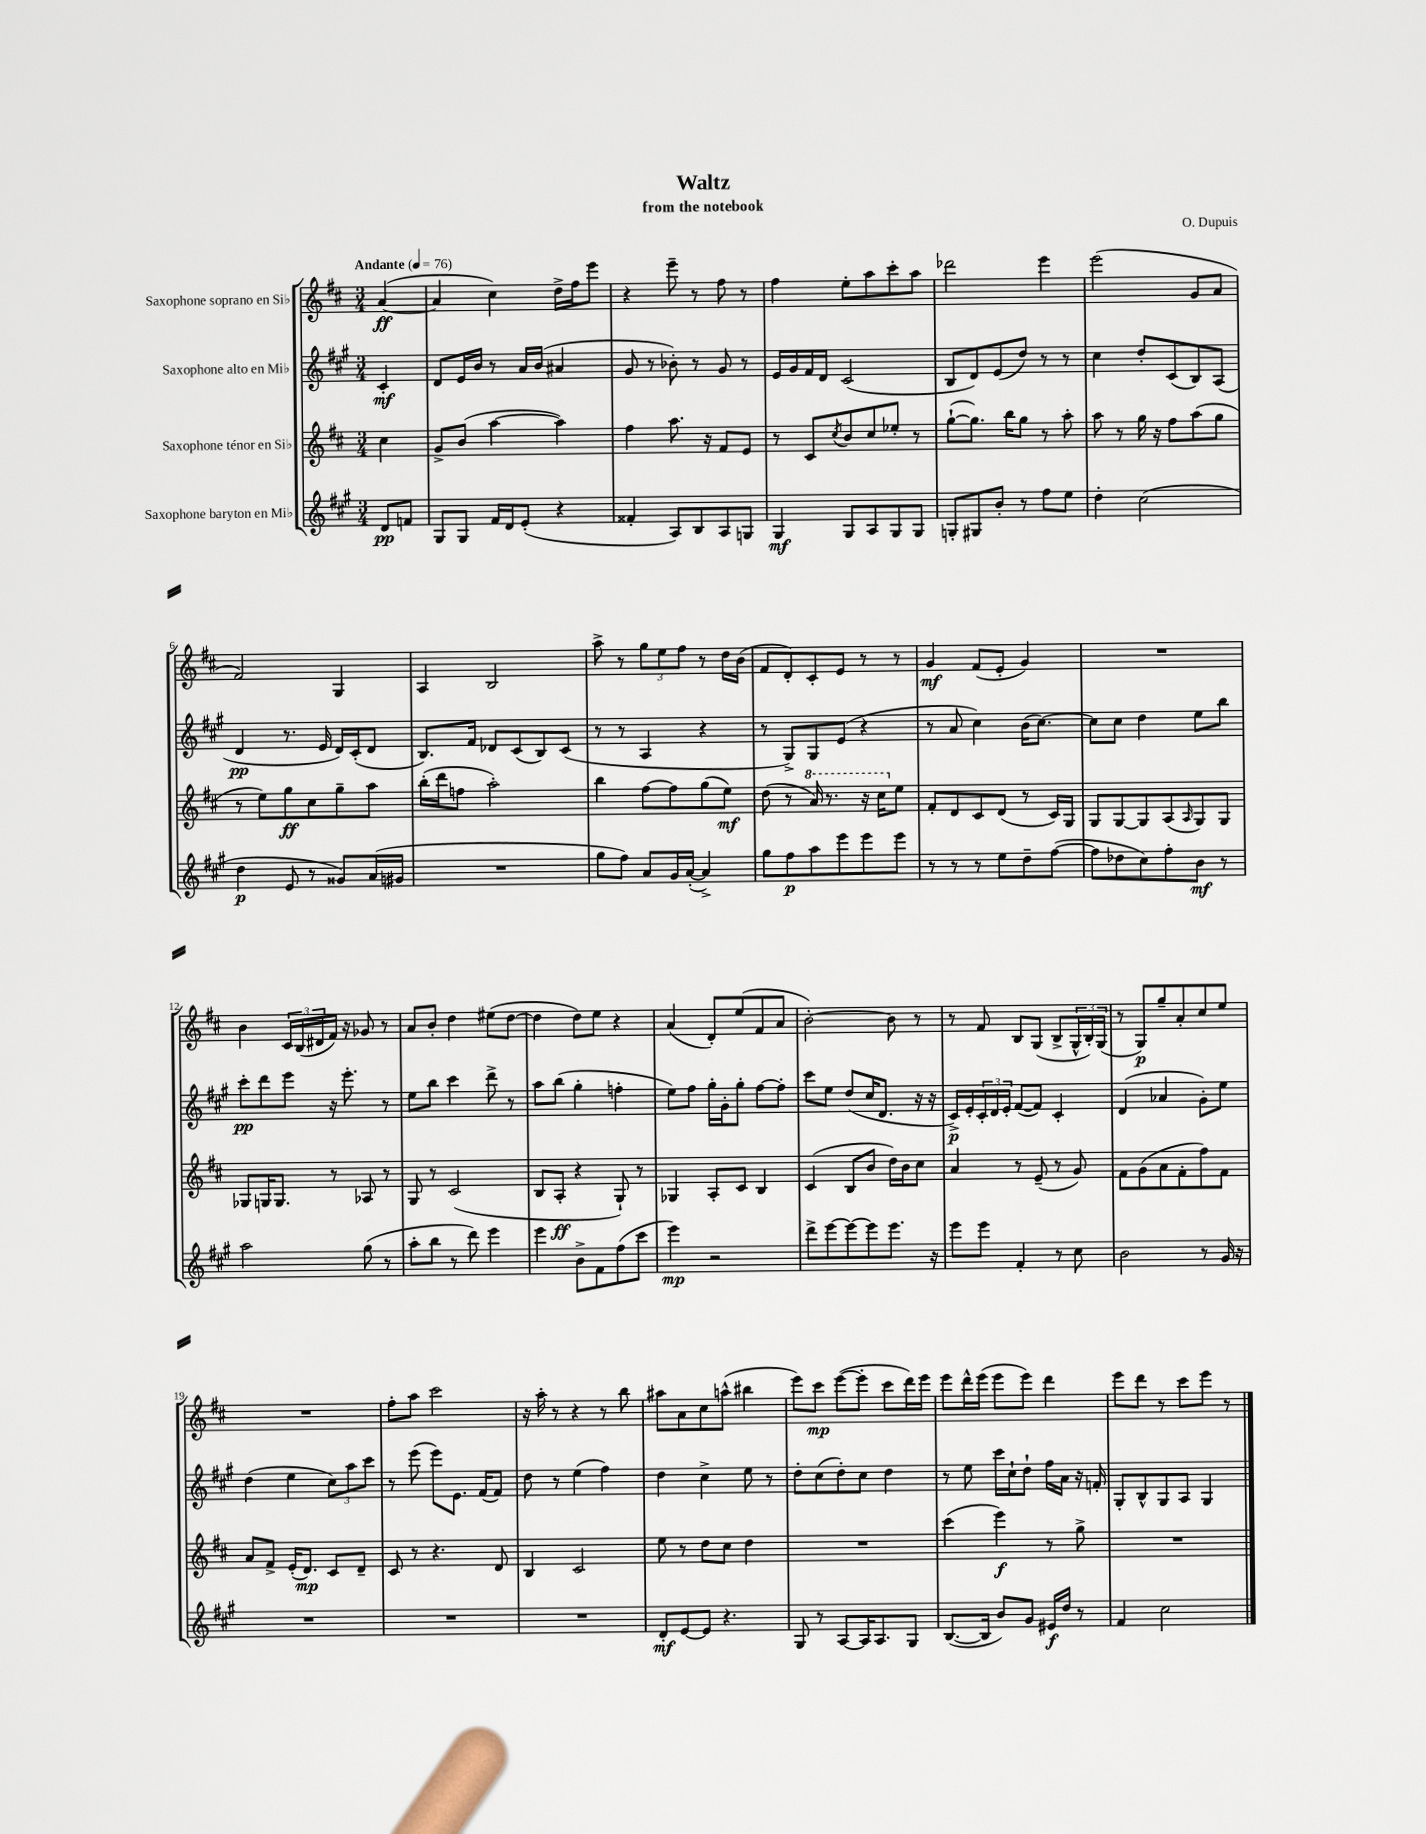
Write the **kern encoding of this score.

**kern	**kern	**kern	**kern
*staff4	*staff3	*staff2	*staff1
*clefG2	*clefG2	*clefG2	*clefG2
*k[f#c#g#]	*k[f#c#]	*k[f#c#g#]	*k[f#c#]
*M3/4	*M3/4	*M3/4	*M3/4
*MM76	*MM76	*MM76	*MM76
8d	4cc#	4c#'	([4a
8f	.	.	.
=	=	=	=
8G#	8g^	8d	4a]
8G#	(8b	16e	.
.	.	16b	.
16f#	[4aa	8r	4cc#)
16d	.	.	.
(8e'	.	16a	.
.	.	(16b	.
4r	4aa])	4a#	16dd^
.	.	.	16ff#
.	.	.	8eee
=	=	=	=
4f##'	4ff#	8g#	4r
.	.	8r	.
8A)	8.aa	8b-')	8eee~
8B	.	8r	8r
.	16r	.	.
8A	8f#	8g#	8ff#
8G	8e	8r	8r
=	=	=	=
4G#	8r	16e	4ff#
.	.	16g#	.
.	8c#	16f#	.
.	.	16d	.
.	8qcc#	.	.
8G#	8b	(2c#	8ee'
8A	8cc#	.	8aa
8G#	8ee-'	.	8ccc#'
8G#	8r	.	8aa
=	=	=	=
8G'	([8gg`	8B	2ddd-
8G#	8.gg])	8d)	.
8b'	.	(8e	.
.	16bb	.	.
8r	8gg	8dd)	.
8ff#	8r	8r	4eee
8ee	8aa'	8r	.
=	=	=	=
4dd'	8aa	4cc#	(2eee
.	8r	.	.
(2cc#	16gg	8dd'	.
.	16r	.	.
.	8ff#	(8c#	.
.	(8aa	8B)	8g
.	8gg	(8A	8a
=	=	=	=
4dd	8r	4d	2f#)
.	8ee)	.	.
8e	8gg	8.r	.
8r	8cc#	.	.
.	.	16e	.
8g##)	8gg~	16d)	4G
.	.	(16c#'	.
(16a	8aa	8d	.
16g#	.	.	.
=	=	=	=
2.r	(16bb'	8.B)	4A
.	16ddd	.	.
.	8ff	.	.
.	.	16f#	.
.	2aa')	8d-	2B
.	.	(8c#	.
.	.	8B)	.
.	.	(8c#	.
=	=	=	=
8gg#	4bb	8r	8aa^
8ff#)	.	8r	8r
8a	[8ff#	4A	12gg
.	.	.	12ee
16g#	8ff#]	.	.
.	.	.	12ff#
([16a'	.	.	.
4a^])	(8gg	4r	8r
.	8ee)	.	16dd
.	.	.	(16b
=	=	=	=
8gg#	(8dd	8r	8f#
8ff#	8r	8G#^)	8d')
8aa	16aa)	8G#	8c#'
.	8.r	.	.
8eee	.	(8e	8e
8eee	16r	4r	8r
.	16ccc#	.	.
8eee	8ee	.	8r
=	=	=	=
8r	8f#'	8r	4g
8r	8d	8a	.
8r	8c#	4cc#)	(8f#
8ee	(8d	.	8e'
8dd~	8r	(16b	4g)
.	.	[8.cc#)	.
([8ff#	16c#)	.	.
.	16G	.	.
=	=	=	=
8ff#]	8G	8cc#]	2.r
8dd-	[8G	8cc#	.
8cc#)	8G]	4dd	.
8ff#'	(8A	.	.
.	16qqA	.	.
8b	8G)	8ee	.
8r	8G	8bb	.
=	=	=	=
2aa	8G-	8ccc#'	4b
.	16G	8ddd	.
.	8.G	.	.
.	.	8eee	24c#
.	.	.	(24B
.	.	.	24d#
.	8r	16r	16f#)
.	.	8.eee'	16r
(8gg#	8A-	.	8g-
8r	8r	8r	8r
=	=	=	=
8aa'	8G	8ee	8a
8bb	8r	8bb	8b'
8r	(2c#	4ccc#	4dd
8ddd)	.	.	.
4eee	.	8ddd^	(8ee#
.	.	8r	[8dd
=	=	=	=
4eee	8B	8aa	4dd]
.	8A'	(8bb	.
8b^	4r	4gg#'	8dd)
8f#	.	.	8ee
(8ff#	8G`)	4ff'	4r
8ccc#	8r	.	.
=	=	=	=
4eee)	4G-	8ee)	(4a
.	.	8ff#	.
2r	8A'	16gg#'	8d')
.	.	16g#'	.
.	8c#	8gg#'	(8ee
.	4B	[8ff#	8f#
.	.	8ff#']	8a
=	=	=	=
8ddd^	(4c#	8ccc#	[2b')
[8eee	.	8ee	.
8eee_	8B	(8dd	.
8eee]	8b	16cc#	.
.	.	8.d	.
8.eee	16dd)	.	8b]
.	16b	.	.
.	8cc#	16r	8r
16r	.	16r	.
=	=	=	=
8eee	4a	16c#^)	8r
.	.	16e'	.
8eee	.	24c#'	8f#
.	.	24d	.
.	.	24e'	.
4f#'	8r	([8f#	8B
.	(8e~	8f#])	(8G
8r	8r	4c#'	8B^
8cc#	8g)	.	24G^^
.	.	.	24B')
.	.	.	(24G
=	=	=	=
2b	8f#	(4d	8r
.	(8g	.	8G)
.	8a	4a-	8gg~
.	8f#'	.	8a'
8r	8ff#)	8g#')	8cc#
16g#	8f#	8ee	8ee
16r	.	.	.
=	=	=	=
2.r	8a	(4dd	2.r
.	8f#^	.	.
.	(16e'	4ee	.
.	8.d)	.	.
.	8c#	12cc#)	.
.	.	12aa	.
.	8d~	.	.
.	.	12ccc#	.
=	=	=	=
2.r	8c#	8r	8ff#'
.	8r	(8eee	8aa
.	4.r	8eee)	2ccc#
.	.	8.e	.
.	.	(16f#	.
.	8d	8f#)	.
=	=	=	=
2.r	4B	8dd	16r
.	.	.	16aa'
.	.	8r	8r
.	2c#	(4ee	4r
.	.	4ff#)	8r
.	.	.	8bb
=	=	=	=
8d'	8ee	4dd	8aa#
[8e	8r	.	8a
8e]	8dd	4cc#^	8cc#
4.r	8cc#	.	(8aa^^
.	4dd	8ee	4bb#
.	.	8r	.
=	=	=	=
8G#	2.r	8dd'	8eee)
8r	.	(8cc#	8ccc#
[8A	.	8dd')	([8eee
16A]	.	8cc#	8eee']
8.A	.	.	.
.	.	4dd	8ccc#
8G#	.	.	16ddd)
.	.	.	16eee
=	=	=	=
([8.B	(4ccc#	8r	8eee
.	.	8ee	16ddd^^
16B]	.	.	(16eee
8b)	4eee)	16ccc#	8eee
.	.	16cc#`	.
8g#	.	8dd`	8eee)
16e#	8r	16ff#	4ddd
16dd	.	16a	.
8r	8gg^	16r	.
.	.	16f'	.
=	=	=	=
4f#	2.r	8G#'	8eee
.	.	8B^^	8ddd
2cc#	.	8G#	8r
.	.	8A	8ccc#
.	.	4G#	8eee
.	.	.	8r
==	==	==	==
*-	*-	*-	*-
